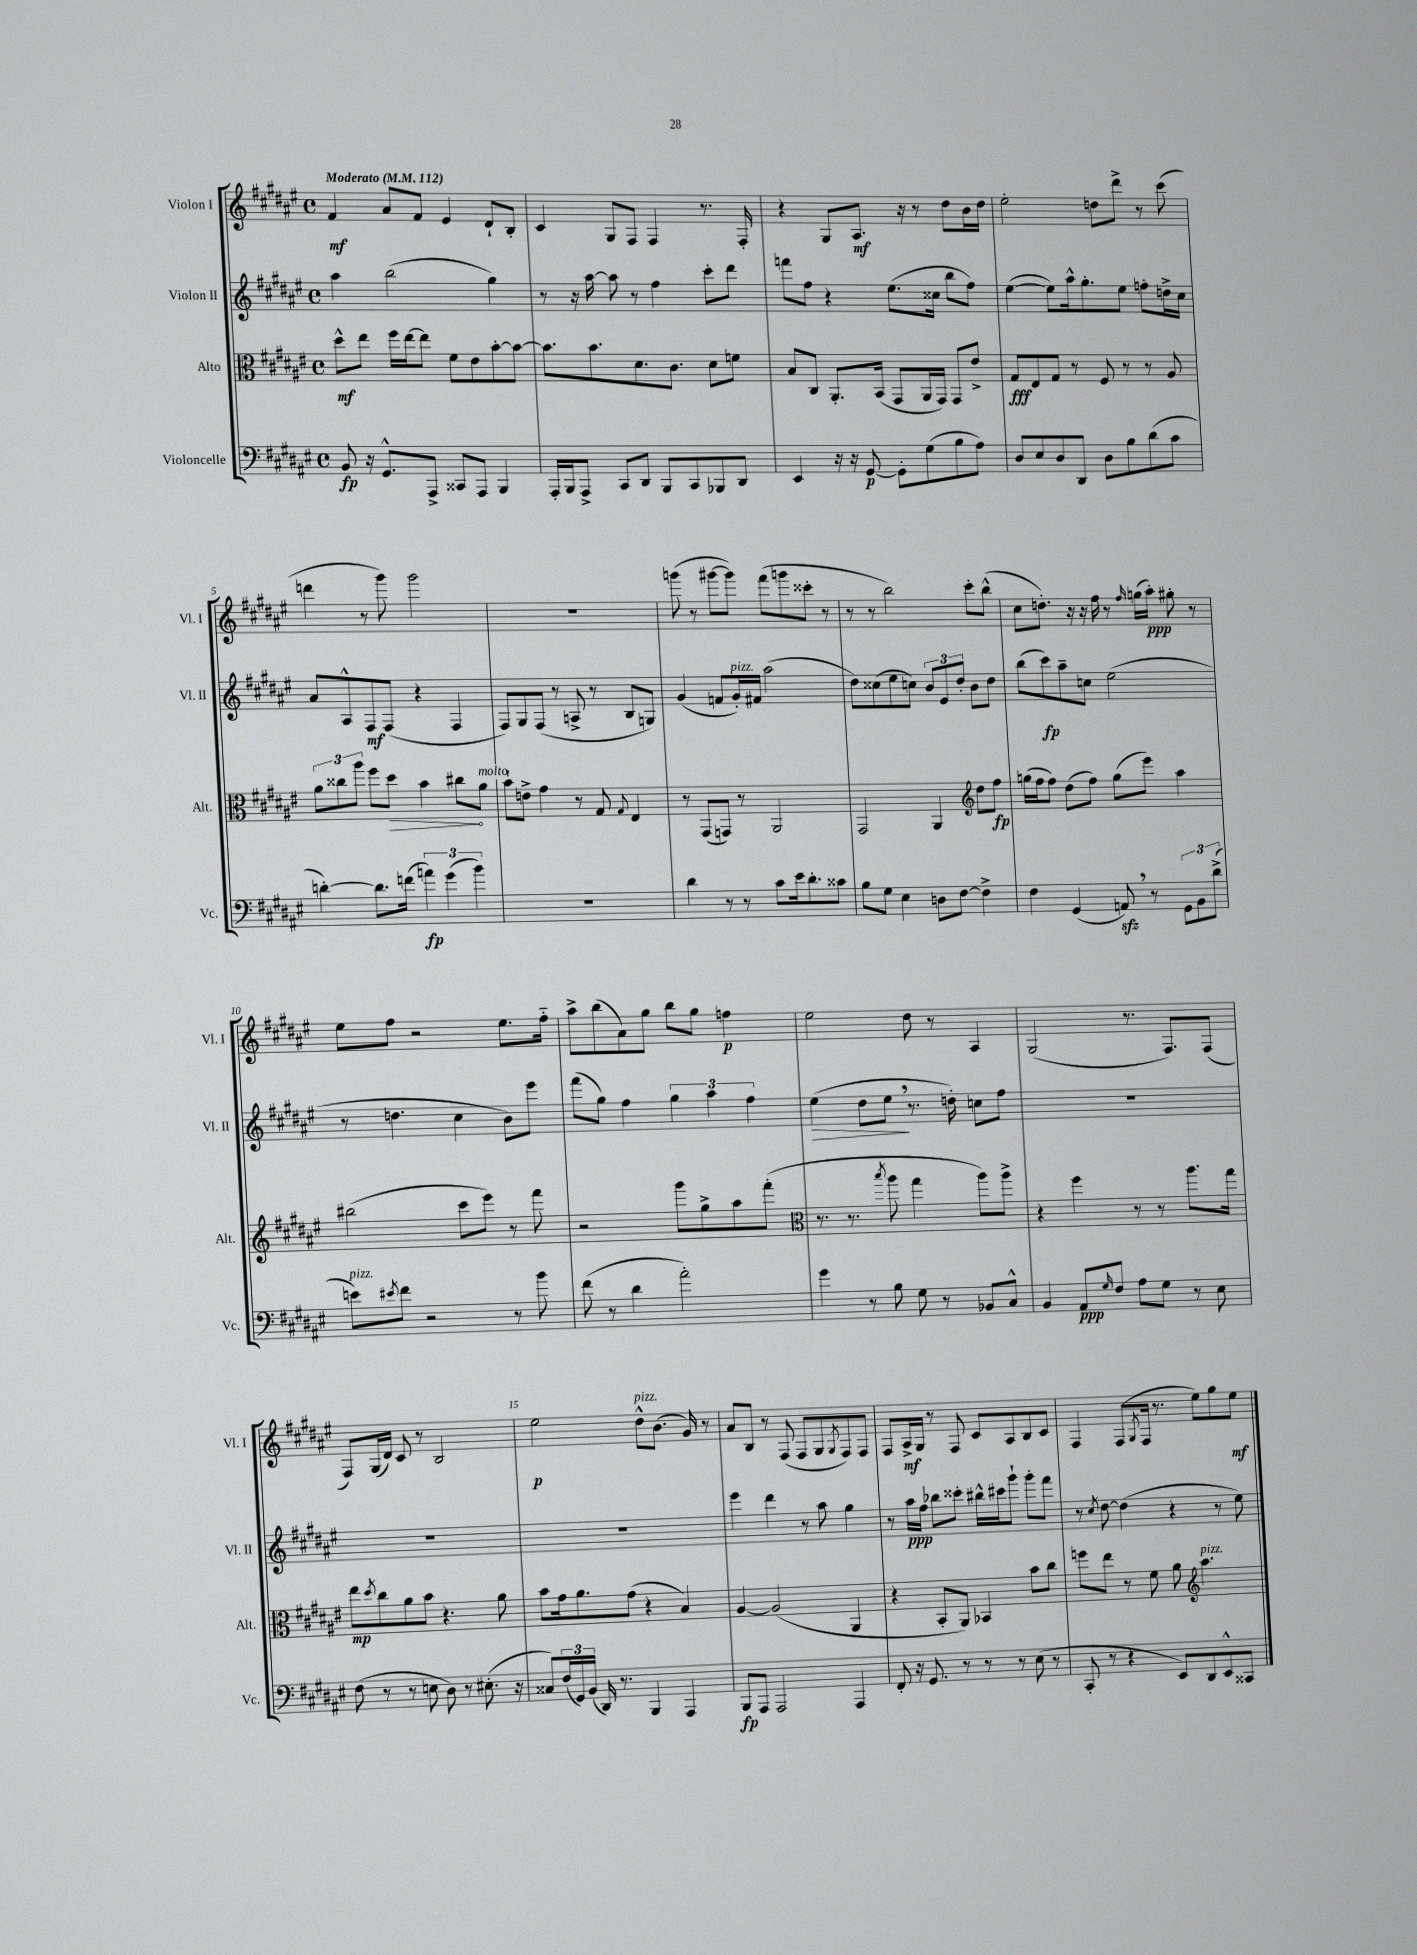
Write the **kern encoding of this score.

**kern	**kern	**kern	**kern
*staff4	*staff3	*staff2	*staff1
*clefF4	*clefC3	*clefG2	*clefG2
*k[f#c#g#d#a#e#]	*k[f#c#g#d#a#e#]	*k[f#c#g#d#a#e#]	*k[f#c#g#d#a#e#]
*M4/4	*M4/4	*M4/4	*M4/4
*met(c)	*met(c)	*met(c)	*met(c)
*MM112	*MM112	*MM112	*MM112
8BB	8dd#^^	4aa#	4f#
16r	8ee#	.	.
8.GG#^^	.	.	.
.	16ff#	(2bb	8a#
.	[16ee#	.	.
8AAA#^	8ee#]	.	8f#
8CC##	8f#	.	4e#
8AAA#	8e#	.	.
4BBB	[8b'	4gg#)	8d#`
.	8b_	.	8B'
=	=	=	=
16AAA#'	8.b]	8r	4c#
16BBB	.	.	.
8AAA#^	.	16r	.
.	8.b	[16aa#	.
8CC#	.	8aa#]	8G#
8DD#	8.d#	8r	8F#
8BBB	.	4ff#	4F#
.	8.c#	.	.
8CC#	.	.	.
8BBB-	8d#	8ccc#'	8.r
8DD#	8f	8ddd#	.
.	.	.	16F#'
=	=	=	=
4EE#	8B	8fff	4r
.	8C#	8ff#	.
16r	8.AA#'	4r	8G#
16r	.	.	.
[8GG#	.	.	8.A#
.	(16BB	.	.
8GG#']	8GG#	(8.ee#	.
.	.	.	16r
(8G#	16AA#	.	8r
.	16GG#)	16cc##	.
8B	8GG#	8bb	8dd#
8A#)	8e#^	8ff#)	16b
.	.	.	16dd#
=	=	=	=
8D#	8G#	([4ee#	2ee#'
8E#	8E#	.	.
8D#	8G#	8ee#])	.
8DD#	8r	16aa#^^	.
.	.	8.gg#'	.
8D#	8F#	.	8dd
8B	8r	8ee#	8ddd#^
(8d#	8r	8ff'	8r
8c#	8A#	16dd^	(8ccc#
.	.	16cc#	.
=	=	=	=
[4d')	12a#	8a#	4ddd
.	12cc##	.	.
.	.	8A#^^	.
.	12aa#	.	.
8.d]	8ff#	8F#	8r
.	8dd#	(8F#	8ggg#)
(16f	.	.	.
6a)	4b	4r	2ggg#
(6g#	.	.	.
.	8cc#	4F#	.
6b)	.	.	.
.	8a#	.	.
=	=	=	=
1r	8b`	8F#)	1r
.	8e^	8G#	.
.	4g#	(8F#	.
.	.	8r	.
.	8r	8A^	.
.	8G#	8r	.
.	8qqG#	.	.
.	4E#	8B	.
.	.	8G)	.
=	=	=	=
4d#	8r	(4g#	(8ggg
.	(8GG#	.	8r
8r	8GG)	8f	[8ggg#
8r	8r	16g#')	8ggg#])
.	.	16f#	.
8c#	2AA#	(2aa#	(8fff#
16e#	.	.	8ggg
8.d#'	.	.	.
.	.	.	8ccc##'
8c##	.	.	8r
=	=	=	=
8B	2GG#	8dd#)	8r
8G#	.	(8cc##	8r
4E#	.	8ee#	2bb)
.	.	8cc)	.
8D	4AA#	12b	.
.	.	12e#	.
[8F#	.	.	.
.	.	12dd#'	.
*	*clefG2	*	*
4F#^]	8dd#	8b	8ccc#'
.	8ff#	8dd#	(8bb^^
=	=	=	=
4F#	(16gg	(8bb	8cc#
.	16ff#	.	.
.	8ff#)	8ccc#)	8.dd')
(4GG#	(8dd#	8aa#~	.
.	.	.	16r
.	8ff#)	8cc	16r
.	.	.	16ff#
8AA)	(8gg	(2ee#	8r
.	.	.	16qqff#
8r	8eee#)	.	(16gg
.	.	.	16aa#')
12GG#	4aa#	.	8gg#'
12BB	.	.	.
.	.	.	8r
(12d#^	.	.	.
=	=	=	=
8e)	(2bb#	8r	8ee#
8qe#	.	.	.
8f#	.	4.dd	8ff#
2r	.	.	2r
.	8ccc#	4cc#	.
.	8eee#)	.	.
8r	8r	8b)	8.ee#
8b	8fff#	8eee#	.
.	.	.	16ff#'~
=	=	=	=
(8f#	2r	(8fff#	8aa#^
8r	.	8gg#)	(8bb
4d#	.	4ff#	8a#)
.	.	.	8gg#
2a#')	8ggg#	6gg#	8bb
.	8gg#^	.	8gg#
.	.	6aa#	.
.	8aa#	.	4ff
.	.	6ff#	.
.	(8fff#'	.	.
=	=	=	=
*	*clefC3	*	*
4g#	8.r	(4ee#	2ee#
.	8.r	.	.
8r	.	8dd#	.
.	8qbb	.	.
8B	8aa#	8ee#	.
8G#	4gg#	8.r	8dd#
8r	.	.	8r
.	.	16dd')	.
8BB-	8aa#)	8cc	4A#
8C#^^	8aa#^	8ff#	.
=	=	=	=
4BB	4r	1r	(2G#
8AA#	4ff#	.	.
16qqG#	.	.	.
8F#	.	.	.
8A#	8r	.	8.r
8G#	8r	.	.
.	.	.	8.F#)
8r	8.aa#	.	.
8E#	.	.	(8F#
.	16gg#	.	.
=	=	=	=
(8F#	8ee#	1r	8F#)
.	8qdd#	.	.
8r	8cc#	.	(16G#
.	.	.	16d#)
8r	8a#	.	8c#
8E	8b	.	8r
8D#)	4.r	.	2B
8r	.	.	.
(8.E#'	.	.	.
.	8a#	.	.
16r	.	.	.
=	=	=	=
8C##)	8b	1r	2ee#
(24F#	16g#	.	.
24GG#)	.	.	.
.	8.a#	.	.
(24BB	.	.	.
16DD#)	.	.	.
8.r	.	.	.
.	(8g#	.	.
4BBB	4r	.	8dd#^^
.	.	.	(8.b
4AAA#	4B)	.	.
.	.	.	16g#)
.	.	.	8r
=	=	=	=
8BBB	[4A#	4eee#	8a#
8AAA#	.	.	8B
2AAA#	(2A#]	4ddd#	8r
.	.	.	(8F#
.	.	8r	8F#
.	.	8aa#	8G#
.	.	.	8qG#
4AAA#	4AA#	4gg#	8F#)
.	.	.	8F#
=	=	=	=
8FF#'	4r	8r	8F#
16r	.	16aa#	16A#^
8.GG#	.	16ff#	16G#
.	8BB'	8bb-	8r
8r	8AA#)	8ccc##'	8F#
8r	4BB-	16bb#^^	8c#
.	.	16ccc#	.
8r	.	8ggg#`	8A#
(8E#	8b	8ggg#'	8B
8r	8cc#	8fff#	8c#
=	=	=	=
8CC#'	8ff	8r	4F#
.	.	8qcc#	.
8r	8ee#	[8dd#	.
4r	8r	(4dd#]	(8F#
.	.	.	8qG#
.	8f#	.	16F#
.	.	.	8.r
8EE#)	8a#	4r	.
*	*clefG2	*	*
8DD#	4.aa#	.	8ee#)
8EE#^^	.	8r	8gg#
8CC##	.	8ee#)	8ee#
==	==	==	==
*-	*-	*-	*-
